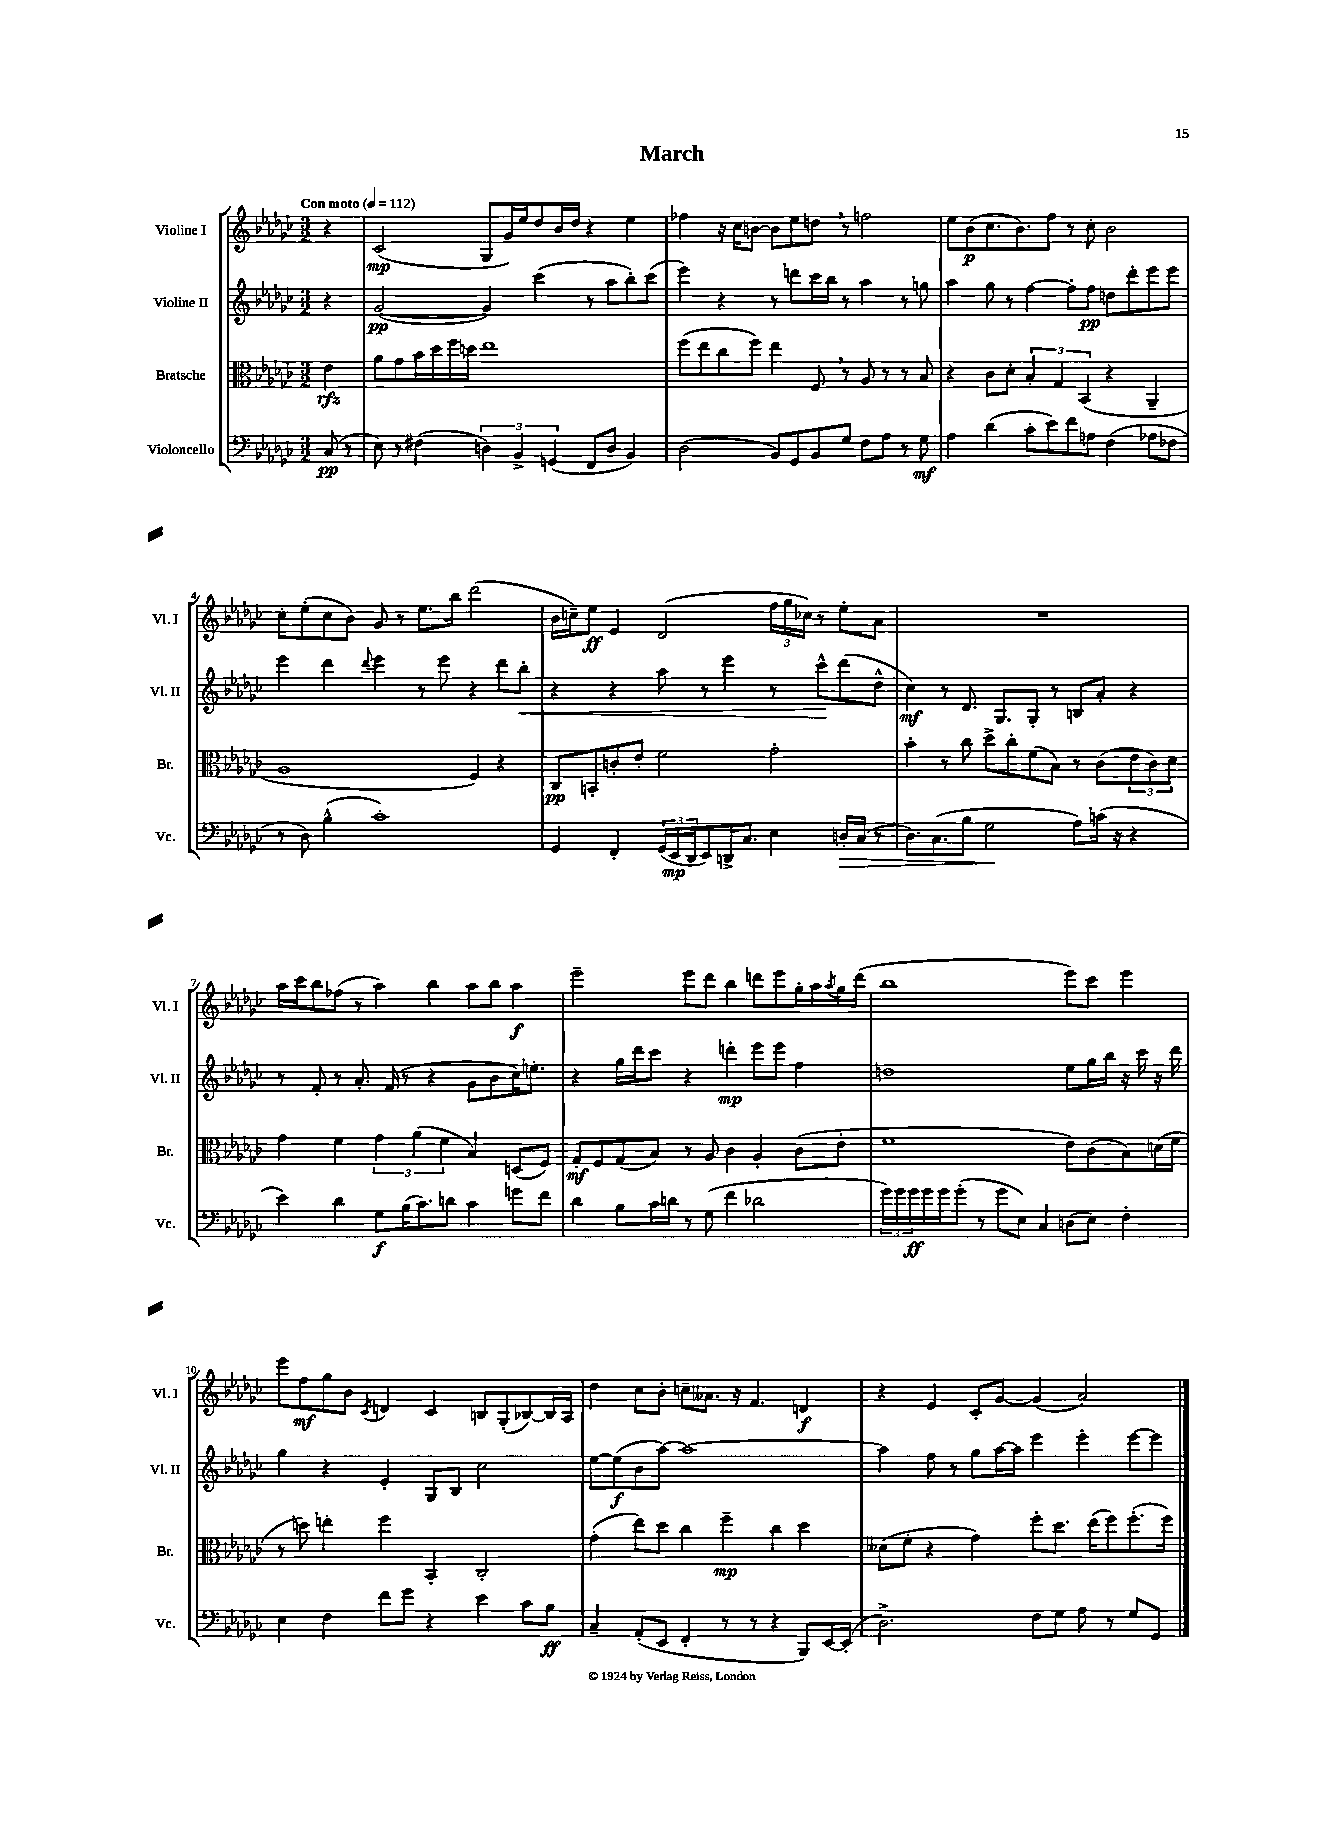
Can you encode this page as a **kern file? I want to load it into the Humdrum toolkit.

**kern	**kern	**kern	**kern
*staff4	*staff3	*staff2	*staff1
*clefF4	*clefC3	*clefG2	*clefG2
*k[b-e-a-d-g-c-]	*k[b-e-a-d-g-c-]	*k[b-e-a-d-g-c-]	*k[b-e-a-d-g-c-]
*M3/2	*M3/2	*M3/2	*M3/2
*MM112	*MM112	*MM112	*MM112
(8C-	4e-	4r	4r
8r	.	.	.
=	=	=	=
8E-)	8a-	([2g-	(2c-
8r	8g-	.	.
(4F#	16b-	.	.
.	16dd-	.	.
.	16ff	.	.
.	16dd	.	.
6D)	1ee-	4g-])	8G-
.	.	.	16g-)
6BB-^	.	.	.
.	.	.	16ee-
.	.	(4ccc-	8dd-
(6GG	.	.	.
.	.	.	16b-
.	.	.	16dd-
8FF	.	8r	4r
8D	.	8aa-	.
4BB-)	.	8bb-')	4ee-
.	.	(8ccc-	.
=	=	=	=
(2D-	(8ff	4eee-)	4ff-
.	8ee-	.	.
.	8cc-	4r	16r
.	.	.	16cc-
.	8ff)	.	[8b
8BB-)	4ee-	8r	8b]
8GG-	.	8ddd	8ee-
8BB-	8F	16ccc-	8dd
.	.	16bb-	.
8G-	8r	8r	8r
8F	8A-	4aa-	2ff
8A-	8r	.	.
8r	8r	8r	.
8G-	8B-	8gg	.
=	=	=	=
4A-	4r	4aa-	8ee-
.	.	.	(8b-
(4d-	8c-	8gg-	8.cc-
.	8d-'	8r	.
.	.	.	8.b-)
8c-'	6B-'	[4ff	.
8e-)	.	.	8ff
.	6G-	.	.
8f	.	8ff']	8r
.	(6BB-	.	.
8A	.	8ff	8cc-'
(4F	4r	8dd	2b-
.	.	8ddd-'	.
8A-	4AA-~	8eee-	.
8F-	.	8eee-	.
=	=	=	=
8r	1A-	4eee-	8cc-'
8D-)	.	.	(8ee-'
(4B-^^	.	4ddd-	8cc-
.	.	.	8b-)
.	.	8qqddd-	.
1c-')	.	4eee-	8g-
.	.	.	8r
.	.	8r	8.ee-
.	.	8eee-	.
.	.	.	16bb-
.	4F)	4r	(2ddd-
.	4r	8ddd-	.
.	.	8bb-'	.
=	=	=	=
4GG-	8C-	4r	16b-
.	.	.	16cc~)
.	8BB'	.	8ee-
4FF'	8c'	4r	4e-
.	8e-'	.	.
(24GG-	2f	8aa-	(2d-
24EE-	.	.	.
24DD-	.	.	.
8EE-)	.	8r	.
16DD^	.	4eee-	.
8.C-	.	.	.
4E-	2g-'	8r	24ff
.	.	.	24gg-
.	.	.	24cc-)
.	.	8ccc-^^	8r
16D'	.	(8ddd-	8ee-'
(16C-	.	.	.
8r	.	8dd-^^	8a-
=	=	=	=
8.D-)	4b-'	4cc-)	1.r
(8.C-	.	.	.
.	8r	8r	.
8B-	8cc-	8.d-	.
2G-	8dd-^	.	.
.	.	8.G-	.
.	8cc-'	.	.
.	(8f	8G-'	.
.	8B-)	8r	.
8A-)	8r	8B	.
(16c	(8c-	8a-'	.
16r	.	.	.
4r	12e-	4r	.
.	12c-)	.	.
.	12d-	.	.
=	=	=	=
4e-)	4g-	8r	16aa-
.	.	.	16ccc-
.	.	8f'	8bb-
4d-	4f	8r	(8ff-
.	.	8.a-'	8r
8G-	6g-	.	4aa-)
.	.	(16f	.
(16B-	.	8r	.
.	(6a-	.	.
8.c-)	.	.	.
.	.	4r	4bb-
.	6f	.	.
8d	.	.	.
4c-	4B-)	8g-	8aa-
.	.	8b-	8bb-
8g	(8D	16cc-)	4aa-
.	.	8.ee'	.
8f	8F)	.	.
=	=	=	=
4d-	8G-'	4r	2eee-~
.	8F	.	.
8B-	(8G-	16gg-	.
.	.	16ddd-	.
16c-	8B-)	8ccc-	.
16d	.	.	.
8r	8r	4r	8eee-
(8G-	8A-	.	8ddd-
4f	4c-	4ddd'	4bb-
2d-	4A-'	8eee-	8ddd
.	.	8eee-	8eee-
.	(8c-	4ff	16gg-'
.	.	.	16aa-
.	.	.	8qaa-
.	8e-'	.	16gg-
.	.	.	(16ddd
=	=	=	=
24g-)	1f	1dd	1bb-
24g-	.	.	.
24g-	.	.	.
16g-	.	.	.
16g-	.	.	.
(8g-'	.	.	.
8r	.	.	.
8g-	.	.	.
8E-)	.	.	.
4C-	.	.	.
(8D	8e-)	8ee-	8eee-)
8E-)	(8c-	16gg-	8ccc-
.	.	16bb-	.
4F'	8B-)	16r	4eee-
.	.	16ccc-	.
.	(16d	16r	.
.	16f	16ddd-	.
=	=	=	=
4E-	8r	4gg-	8eee-
.	8dd)	.	8ff
4F	4ee'	4r	8gg-
.	.	.	8b-
.	.	.	8qc-
8f	4ff	4e-'	4d
8g-	.	.	.
4r	4BB-'	8G-	4c-
.	.	8B-	.
4e-	2C-'	2cc-	8B
.	.	.	(8G-'
8c-	.	.	[8B-)
8B-	.	.	16B-]
.	.	.	16A-
=	=	=	=
4C-~	(4g-'	[8ee-	4dd-
.	.	(8ee-]	.
(8AA-'	8ee-)	8b-	8cc-
8EE-	8dd-	[8aa-)	8b-'
4FF'	4cc-	1aa-_	8cc~
.	.	.	8.a--
8r	4ff~	.	.
.	.	.	16r
8r	.	.	4.f
4r	4cc-	.	.
8BBB-)	4dd-	.	4d
[16EE-	.	.	.
(16EE-']	.	.	.
=	=	=	=
2.D-^)	(8d--	4aa-]	4r
.	8f'	.	.
.	4r	8ff	4e-
.	.	8r	.
.	4g-)	8gg-	8c-'
.	.	[16aa-	[8g-
.	.	16aa-]	.
8F	8ff'	4eee-	(4g-]
8G-	8.dd-	.	.
8A-	.	4eee-'	2a-)
.	(16ee-	.	.
8r	8ff)	.	.
8G-	(8.ff'	[8eee-	.
8GG-	.	8eee-]	.
.	16ff)	.	.
==	==	==	==
*-	*-	*-	*-
